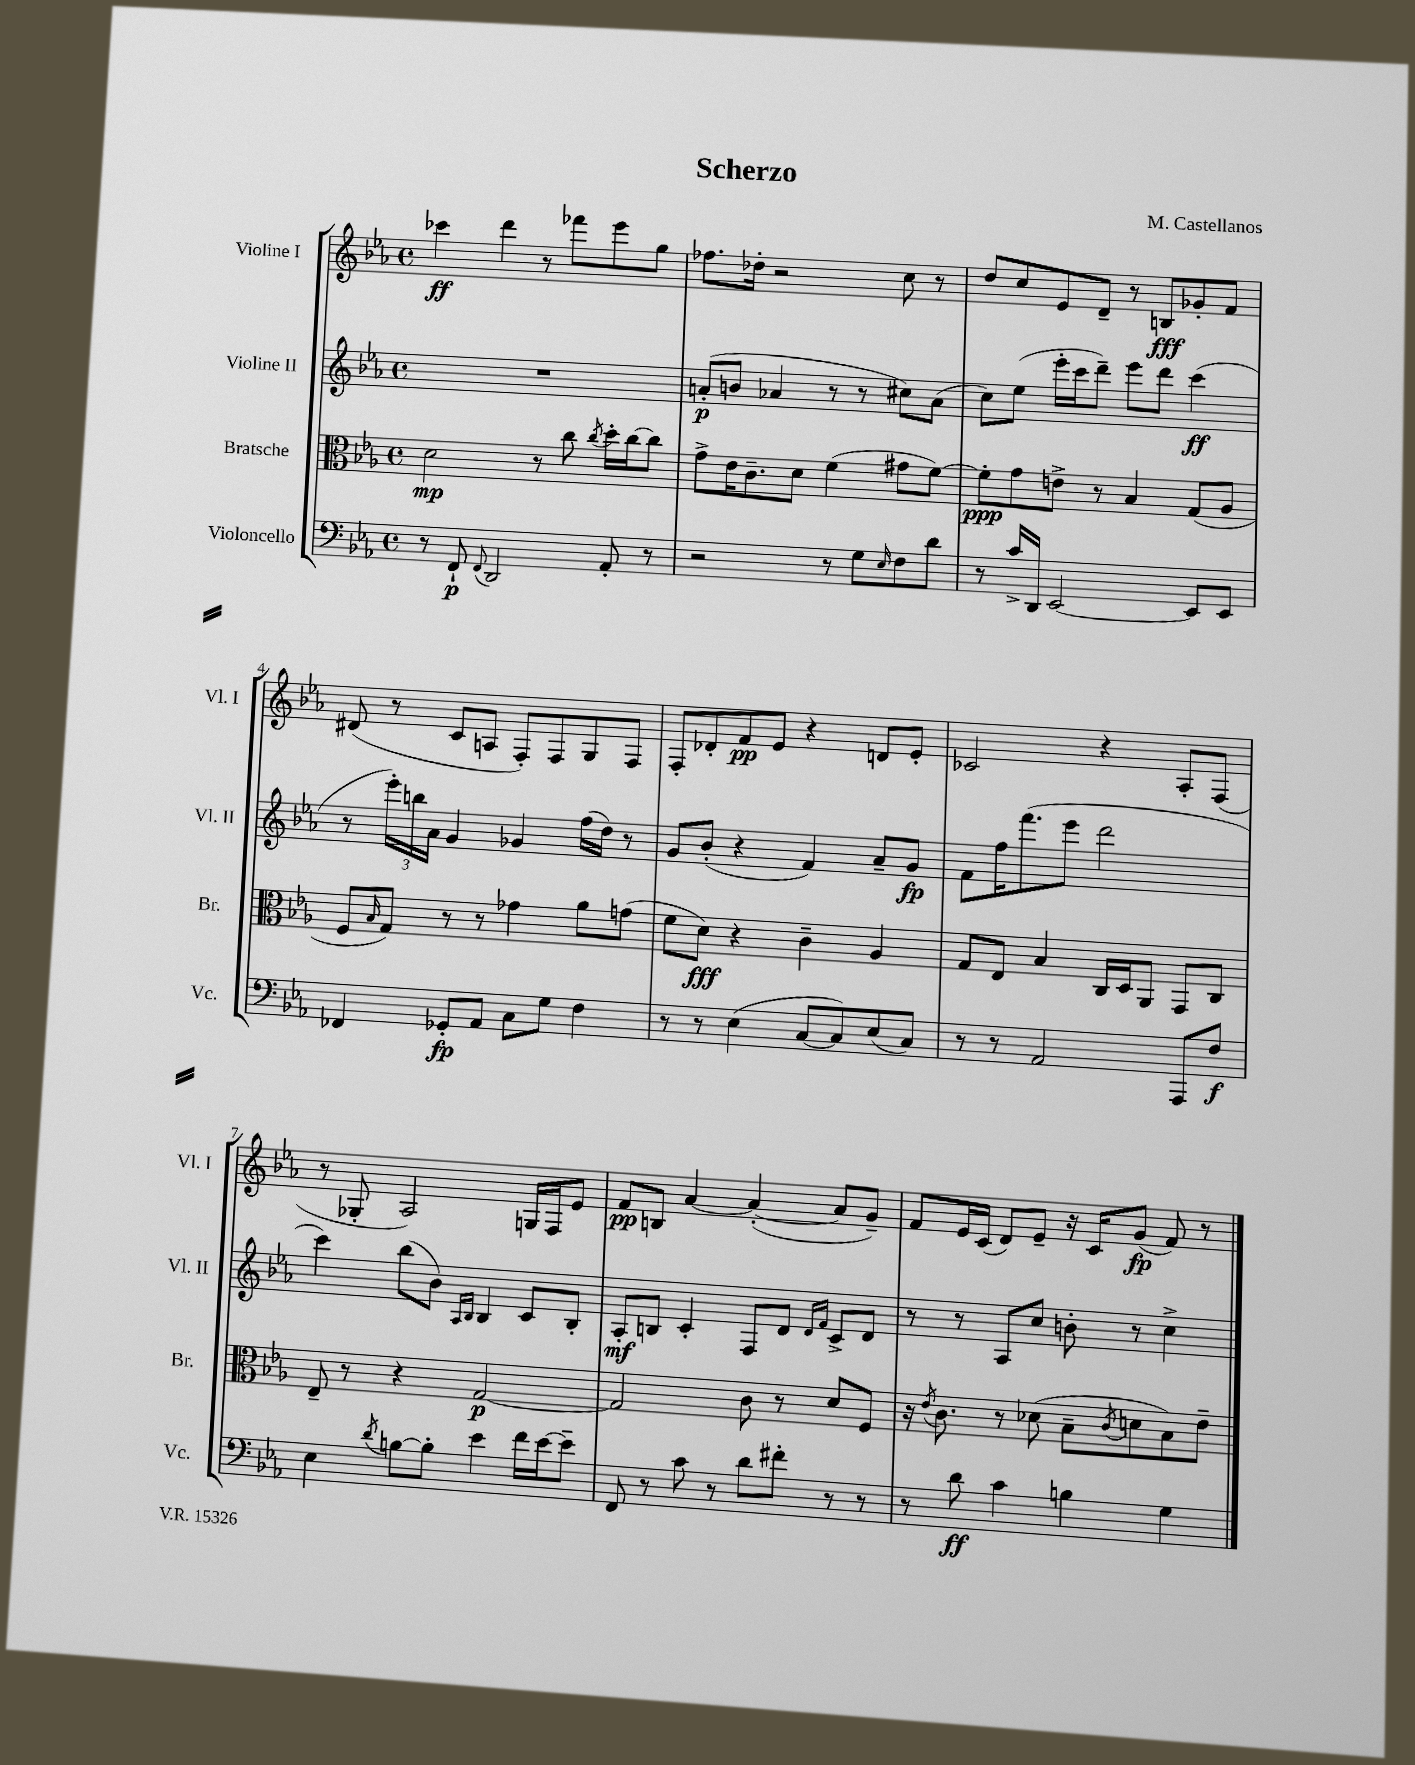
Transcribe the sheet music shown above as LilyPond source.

\header { title = "Scherzo" composer = "M. Castellanos" }
<<
\new StaffGroup <<
\new Staff = "s0" \with { instrumentName = "Violine I" shortInstrumentName = "Vl. I" } {
    \clef treble \key ees \major \defaultTimeSignature \time 4/4
    ces'''4\ff d'''4 r8 fes'''8 ees'''8 g''8 |
    fes''8. des''16-. r2 c''8 r8 |
    d''8 c''8 ees'8 d'8-- r8 b8\fff ges'8-. f'8 |
    dis'8( r8 c'8 a8 f8-.) f8 g8 f8 |
    f8-. des'8-. f'8\pp ees'8 r4 d'8 ees'8-. |
    ces'2 r4 aes8-. f8( |
    r8 ges8-. aes2) g16 f16 ees'8 |
    f'8\pp b8 aes'4~ aes'4~-.( aes'8 g'8--) |
    f'8 ees'16 c'16( d'8) ees'8-- r16 c'16 g'8\fp( f'8) r8 \bar "|." |
}
\new Staff = "s1" \with { instrumentName = "Violine II" shortInstrumentName = "Vl. II" } {
    \clef treble \key ees \major \defaultTimeSignature \time 4/4
    R1 |
    a'8-.\p( b'8 aes'4 r8 r8 cis''8) aes'8( |
    c''8) ees''8( ees'''16-. c'''16 d'''8--) ees'''8 d'''8 c'''4\ff( |
    r8 \tuplet 3/2 { ees'''16-.) b''16 aes'16 } g'4 ges'4 f''16( d''16) r8 |
    g'8 bes'8-.( r4 f'4) aes'8-- g'8\fp |
    f'8 f''16 f'''8.( ees'''8 d'''2 |
    c'''4) bes''8( bes'8) \grace { aes16 bes16 } bes4 c'8 bes8-. |
    aes8-.\mf b8 c'4-. f8 d'8 \grace { d'16 f'16 } c'8-> d'8 |
    r8 r8 aes8 c''8 b'8-. r8 c''4-> \bar "|." |
}
\new Staff = "s2" \with { instrumentName = "Bratsche" shortInstrumentName = "Br." } {
    \clef alto \key ees \major \defaultTimeSignature \time 4/4
    d'2\mp r8 c''8 \acciaccatura { c''8 } d''16-. c''16~ c''8 |
    g'8-> ees'16 c'8.-- d'8 f'4( gis'8 f'8~) |
    f'8-.\ppp g'8 e'8-> r8 bes4 g8( aes8 |
    f8 \grace { bes16 } g8) r8 r8 ges'4 aes'8 g'8( |
    f'8 d'8\fff) r4 c'4-- aes4 |
    g8 ees8 bes4 c16 d16 aes,8 g,8 c8 |
    ees8-- r8 r4 g2~\p |
    g2 c'8 r8 d'8 f8 |
    r16 \acciaccatura { ees'8 } c'8. r8 des'8( bes8-- \acciaccatura { c'8 } d'8 bes8) ees'8-- \bar "|." |
}
\new Staff = "s3" \with { instrumentName = "Violoncello" shortInstrumentName = "Vc." } {
    \clef bass \key ees \major \defaultTimeSignature \time 4/4
    r8 f,8-!\p \appoggiatura { f,8 } d,2 aes,8-. r8 |
    r2 r8 g8 \grace { ees16 } f8 d'8 |
    r8 c'16-> d,16 ees,2~ ees,8 ees,8 |
    fes,4 ges,8-.\fp aes,8 c8 g8 f4 |
    r8 r8 ees4( c8~ c8) ees8( c8) |
    r8 r8 aes,2 aes,,8 f8\f |
    ees4 \acciaccatura { d'8 } b8~ b8-. ees'4 f'16 ees'16~ ees'8-- |
    f,8 r8 c'8 r8 d'8 fis'8-. r8 r8 |
    r8 d'8\ff c'4 b4 g4 \bar "|." |
}
>>
>>
